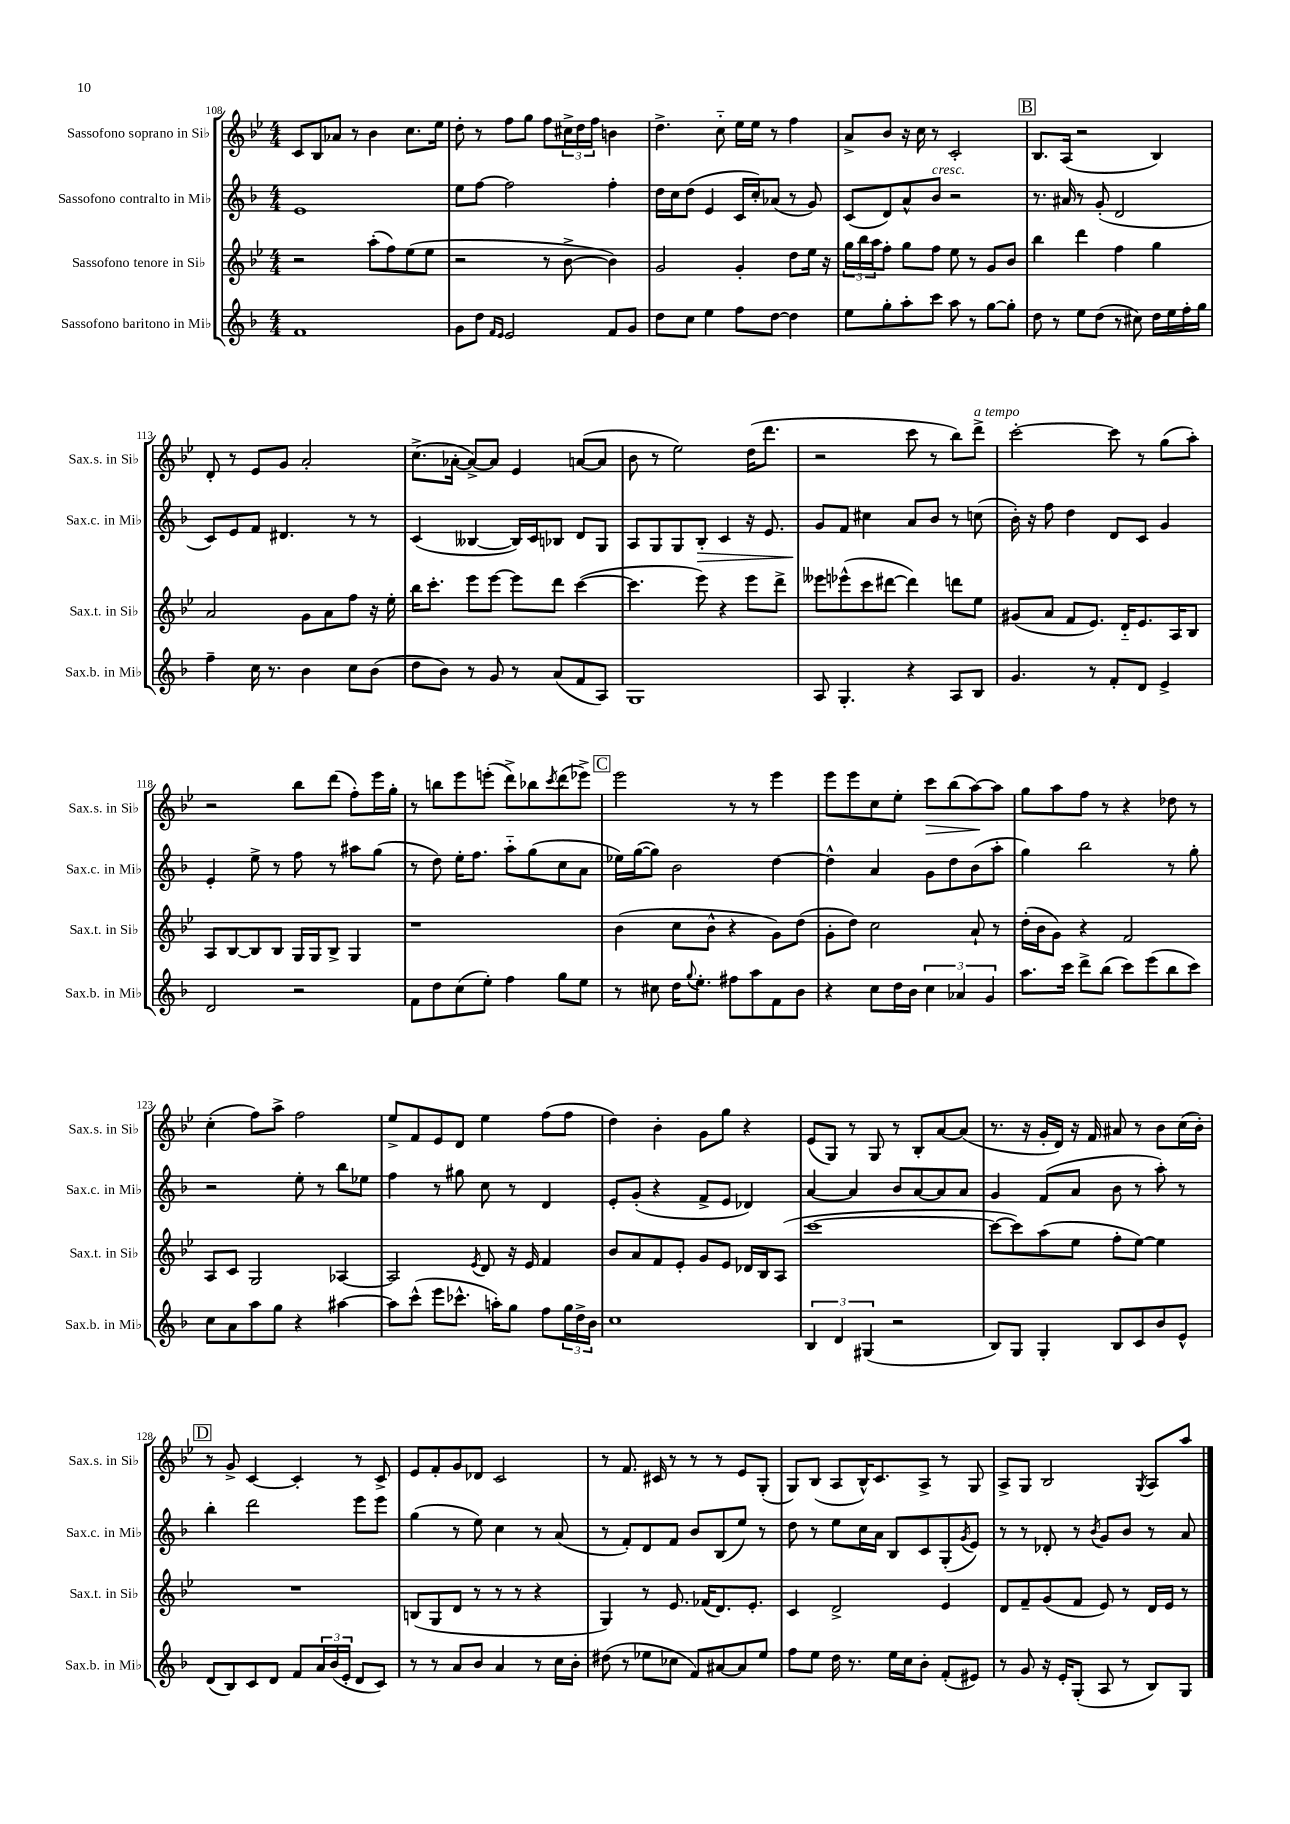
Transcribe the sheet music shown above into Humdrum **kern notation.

**kern	**kern	**kern	**kern
*staff4	*staff3	*staff2	*staff1
*clefG2	*clefG2	*clefG2	*clefG2
*k[b-]	*k[b-e-]	*k[b-]	*k[b-e-]
*M4/4	*M4/4	*M4/4	*M4/4
1f	2r	1e	8c
.	.	.	8B-
.	.	.	8a-
.	.	.	8r
.	(8aa'	.	4b-
.	8ff)	.	.
.	(8ee-	.	8.cc
.	8ee-	.	.
.	.	.	16ee-
=	=	=	=
8g	2r	8ee	8dd'
8dd	.	[8ff	8r
16qqf	.	.	.
16qqe	.	.	.
2e	.	2ff]	8ff
.	.	.	8gg
.	8r	.	8ff
.	[8b-^	.	24cc#^
.	.	.	24dd
.	.	.	24ff
8f	4b-])	4ff'	4b
8g	.	.	.
=	=	=	=
8dd	2g	16dd	4.dd^
.	.	16cc	.
8cc	.	(8dd	.
4ee	.	4e	.
.	.	.	8cc'~
8ff	4g'	16c	16ee-
.	.	16cc')	16ee-
[8dd	.	(8a-	8r
4dd]	8dd	8r	4ff
.	16ee-	8g)	.
.	16r	.	.
=	=	=	=
8ee	24gg	(8c	8a^
.	24bb-	.	.
.	24aa	.	.
8gg'	8ff'	8d)	8b-
8aa'	8gg	8a^^	16r
.	.	.	16cc
8ccc	8ff	8b-	8r
8aa	8ee-	2r	2c'
8r	8r	.	.
[8gg	8g	.	.
8gg']	8b-	.	.
=	=	=	=
8dd	4bb-	8.r	8.B-
8r	.	.	.
.	.	16a#	(16A
8ee	4ddd	8r	2r
(8dd	.	(8g'	.
8r	4ff	2d	.
8cc#)	.	.	.
16dd	4gg	.	4B-)
16ee	.	.	.
16ff'	.	.	.
16gg	.	.	.
=	=	=	=
4ff~	2a	8c)	8d'
.	.	8e	8r
16cc	.	8f	8e-
8.r	.	.	.
.	.	4.d#	8g
4b-	8g	.	2a'
.	8a	.	.
8cc	8ff	8r	.
(8b-	16r	8r	.
.	16ee-'	.	.
=	=	=	=
8dd	16bb-	(4c	(8.cc^
.	8.ccc'	.	.
8b-)	.	.	.
.	.	.	[16a-'
8r	8eee-	[4B--	8a-^_)
8g	[8eee-	.	8a-]
8r	8eee-]	16B--])	4e-
.	.	16c	.
(8a	8ddd	8B-	.
8f	([4ccc	8d	([8a
8A)	.	8G	8a]
=	=	=	=
1G	4.ccc]	8A	8b-
.	.	8G	8r
.	.	8G	2ee-)
.	8eee-)	8B-'	.
.	4r	4c	.
.	8eee-	16r	(16dd
.	.	8.e	8.ddd
.	8ddd^	.	.
=	=	=	=
8A	8eee--	8g	2r
4.G'	(8eee-^^	8f	.
.	8ccc	4cc#	.
.	[8ddd#	.	.
4r	4ddd#])	8a	8ccc
.	.	8b-	8r
8A	8ddd	8r	8bb-)
8B-	8ee-	(8cc	8ddd^
=	=	=	=
4.g	(8g#	16b-')	[2ccc'
.	.	16r	.
.	8a	8ff	.
.	8f	4dd	.
8r	8.e-)	.	.
8f'	.	8d	8ccc]
.	16d'~	.	.
8d	8.e-	8c	8r
4e^	.	4g	(8gg
.	16A	.	.
.	8B-	.	8aa')
=	=	=	=
2d	8A	4e'	2r
.	[8B-	.	.
.	8B-]	8ee^	.
.	8B-	8r	.
2r	16G	8ff	8bb-
.	16G	.	.
.	8B-^	8r	(8ddd
.	4G	8aa#	8ff')
.	.	(8gg	16eee-
.	.	.	16gg'
=	=	=	=
8f	1r	8r	8r
8dd	.	8dd)	8bb
(8cc	.	16ee'	8eee-
.	.	8.ff	.
8ee')	.	.	(8eee'
4ff	.	8aa'~	8ddd^)
.	.	(8gg	8bb-
.	.	.	8qccc
8gg	.	8cc	(8ddd
8ee	.	8a	8eee-^)
=	=	=	=
8r	(4b-	16ee-)	2eee-
.	.	([16gg	.
8cc#	.	8gg])	.
16dd	8cc	2b-	.
8qqgg	.	.	.
8.ee'	.	.	.
.	8b-^^	.	.
8ff#	4r	.	8r
8aa	.	.	8r
8f	8g)	[4dd	4eee-
8b-	(8dd	.	.
=	=	=	=
4r	8g'	4dd^^]	8eee-
.	8dd)	.	8eee-
8cc	2cc	4a	8cc
16dd	.	.	8ee-'
16b-	.	.	.
6cc	.	8g	8ccc
.	.	8dd	(8bb-
6a-	.	.	.
.	8a`	(8b-	[8aa)
6g	.	.	.
.	8r	8aa'	8aa]
=	=	=	=
8.aa	(16dd'	4gg)	8gg
.	16b-	.	.
.	8g)	.	8aa
16ccc	.	.	.
8ddd^	4r	2bb-	8ff
(8bb-	.	.	8r
8ccc)	2f	.	4r
(8eee	.	.	.
8bb-	.	8r	8dd-
8ccc)	.	8gg'	8r
=	=	=	=
8cc	8A	2r	(4cc'
8a	8c	.	.
8aa	2G	.	8ff)
8gg	.	.	8aa^
4r	.	8ee'	2ff
.	.	8r	.
[4aa#	[4A-	8bb-	.
.	.	8ee-	.
=	=	=	=
8aa#]	2A-]	4ff	8ee-^
(8ccc^^	.	.	8f
8eee	.	8r	8e-
8.ccc-^^	.	8gg#	8d
.	8qe-	.	.
.	8d	8cc	4ee-
16aa')	.	.	.
8gg	16r	8r	.
.	16e-	.	.
8ff	4f	4d	(8ff
24gg	.	.	8ff
24dd^	.	.	.
24b-	.	.	.
=	=	=	=
1cc	8b-	8e'	4dd)
.	8a	(8g'	.
.	8f	4r	4b-'
.	8e-'	.	.
.	8g	8f^	8g
.	8e-	8e	8gg
.	16d-	4d-)	4r
.	16B-	.	.
.	(8A	.	.
=	=	=	=
6B-	[1ccc	[4a	(8e-
.	.	.	8G)
6d	.	.	.
.	.	4a]	8r
(6G#	.	.	.
.	.	.	8G
2r	.	8b-	8r
.	.	[8a	8B-'
.	.	8a]	[8a
.	.	8a	(8a]
=	=	=	=
8B-)	8ccc_	4g	8.r
8G	8ccc])	.	.
.	.	.	16r
4G'	(8aa	(8f	16g'
.	.	.	16d)
.	8ee-	8a	16r
.	.	.	16f
8B-	8ff'	8b-	8a#
8c	[8ee-)	8r	8r
8b-	4ee-]	8aa')	8b-
8e^^	.	8r	(16cc
.	.	.	16b-')
=	=	=	=
(8d	1r	4bb-'	8r
8B-)	.	.	8g^
8c	.	2ddd	[4c
8d	.	.	.
8f	.	.	4c']
24a	.	.	.
(24b-	.	.	.
24e'	.	.	.
8d	.	8eee	8r
8c)	.	8eee	8c^
=	=	=	=
8r	(8B	(4gg	8e-
8r	8G	.	8f'
8a	8d	8r	8g
8b-	8r	8ee)	8d-
4a	8r	4cc	2c
.	8r	.	.
8r	4r	8r	.
16cc	.	(8a	.
16b-'	.	.	.
=	=	=	=
(8dd#	4G)	8r	8r
8r	.	8f')	8.f
8ee-	8r	8d	.
.	.	.	16c#
8cc-	8.e-	8f	8r
8f)	.	8b-	8r
.	(16f-	.	.
[8a#	8.d)	(8B-	8r
8a#]	.	8ee)	8e-
.	8.e-'	.	.
8ee-	.	8r	(8G'
=	=	=	=
8ff	4c	8dd	8G)
8ee	.	8r	(8B-
16dd	2d^	8ee	8A
8.r	.	.	.
.	.	16cc	16B-^^)
.	.	16a	8.c
16ee	.	8B-	.
16cc	.	.	.
8b-'	.	8c	8A^
(8f'	4e-	(8G'	8r
.	.	8qg	.
8e#)	.	8e)	8G
=	=	=	=
8r	8d	8r	8A^
8g	8f~	8r	8G
16r	(8g	8d-'	2B-
16e'	.	.	.
(8G'	8f	8r	.
.	.	8qb-	.
8A	8e-)	8g	.
8r	8r	8b-	.
.	.	.	8qG
8B-)	16d	8r	8A
.	16e-	.	.
8G	8r	8a	8aa
==	==	==	==
*-	*-	*-	*-
